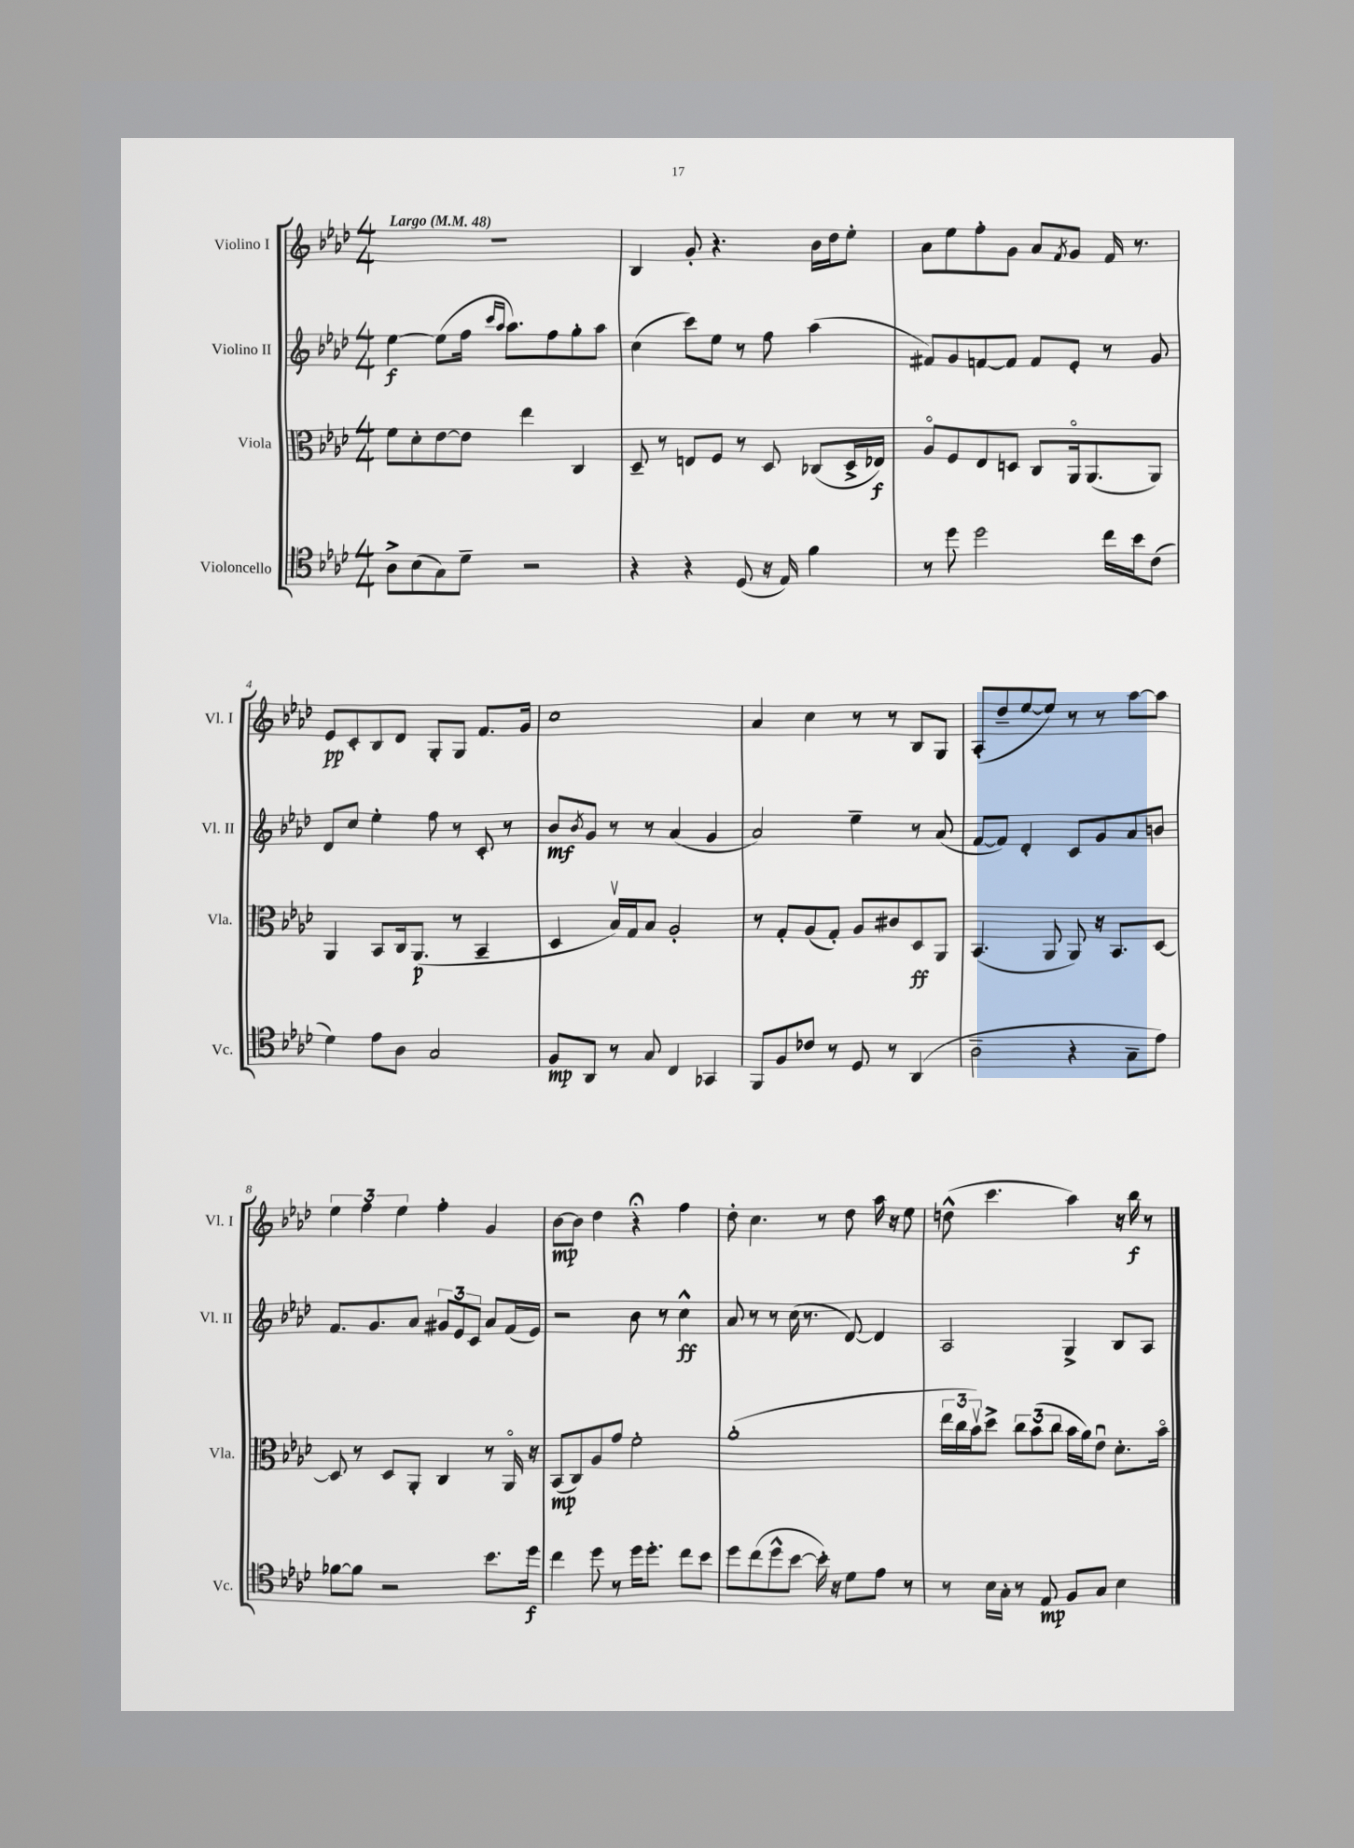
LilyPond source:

<<
\new StaffGroup <<
\new Staff = "s0" \with { instrumentName = "Violino I" shortInstrumentName = "Vl. I" } {
    \clef treble \key aes \major \numericTimeSignature \time 4/4 \tempo "Largo" 4 = 48
    R1 |
    bes4 g'8-. r4. bes'16 des''16 ees''8-. |
    aes'8 ees''8 f''8-. g'8 aes'8 \acciaccatura { f'8 } g'8 f'16 r8. |
    ees'8\pp c'8-. bes8 des'8 g8-. g8 f'8. g'16 |
    c''1 |
    aes'4 c''4 r8 r8 bes8 g8 |
    aes8-.( des''8-- ees''8~ ees''8) r8 r8 aes''8~ aes''8 |
    \tuplet 3/2 { ees''4 f''4 ees''4 } f''4-. g'4 |
    bes'8~\mp bes'8 des''4 r4\fermata f''4 |
    des''8-. c''4. r8 des''8 aes''16 r16 ees''8 |
    d''8-^( c'''4. aes''4) r16 bes''16\f r8 \bar "|." |
}
\new Staff = "s1" \with { instrumentName = "Violino II" shortInstrumentName = "Vl. II" } {
    \clef treble \key aes \major \numericTimeSignature \time 4/4
    ees''4~\f ees''8( f''16 \grace { c'''16 aes''16 } aes''8.) f''8 g''8-. aes''8 |
    c''4( c'''8) ees''8 r8 f''8 aes''4( |
    fis'8) g'8 f'8~ f'8 f'8 ees'8-. r8 g'8 |
    des'8 c''8 ees''4-. f''8 r8 c'8-. r8 |
    bes'8\mf \acciaccatura { bes'8 } g'8 r8 r8 aes'4( g'4 |
    aes'2) ees''4-- r8 aes'8( |
    f'8~ f'8) des'4-. c'8 g'8 aes'8 b'8 |
    f'8. g'8. aes'8 \tuplet 3/2 { gis'8 ees'8 c'8 } aes'8 f'16( ees'16) |
    r2 bes'8 r8 c''4-^\ff |
    aes'8 r8 r8 c''16( r8. des'8~) des'4 |
    aes2 g4-> bes8 aes8 \bar "|." |
}
\new Staff = "s2" \with { instrumentName = "Viola" shortInstrumentName = "Vla." } {
    \clef alto \key aes \major \numericTimeSignature \time 4/4
    f'8 des'8-. ees'8~ ees'8 ees''4 c4 |
    des8-- r8 e8 f8 r8 des8 ces8( des16-> ees16\f) |
    aes8\flageolet f8 ees8 d8 c8 aes,16\flageolet aes,8.( aes,8) |
    aes,4 bes,8 c16 aes,8.\p( r8 bes,4-- |
    des4 bes16\upbow) g16 bes8 aes2-. |
    r8 g8-. aes8( g8-.) aes8 cis'8 des8\ff aes,8 |
    bes,4.( aes,8 aes,8) r16 bes,8. des8~ |
    des8 r8 des8 aes,8-. c4 r8 aes,16\flageolet r16 |
    bes,8\mp( c8) aes8 g'8 f'2-. |
    aes'1-.( |
    \tuplet 3/2 { ees''16 c''16 bes'16\upbow) } des''8-> \tuplet 3/2 { c''8 bes'8( c''8 } bes'16 aes'16) ees'8\downbow des'8.-. bes'16\flageolet \bar "|." |
}
\new Staff = "s3" \with { instrumentName = "Violoncello" shortInstrumentName = "Vc." } {
    \clef tenor \key aes \major \numericTimeSignature \time 4/4
    aes8-> bes8( g8) des'8-- r2 |
    r4 r4 des8( r16 ees16) f'4 |
    r8 des''8 des''2 c''16 bes'16 c'8( |
    des'4) ees'8 aes8 g2 |
    f8\mp aes,8 r8 g8 c4 ges,4 |
    f,8 f8 ces'8 r8 des8 r8 aes,4( |
    aes2-- r4 g8-- ees'8) |
    fes'8~ fes'8 r2 bes'8. des''16\f |
    c''4 des''8 r8 des''16 des''8.-. c''8 bes'8 |
    des''8 c''8( des''8-^ bes'8~ bes'16-.) r16 des'8 ees'8 r8 |
    r8 bes16 g16-. r8 ees8\mp f8 g8 bes4 \bar "|." |
}
>>
>>
